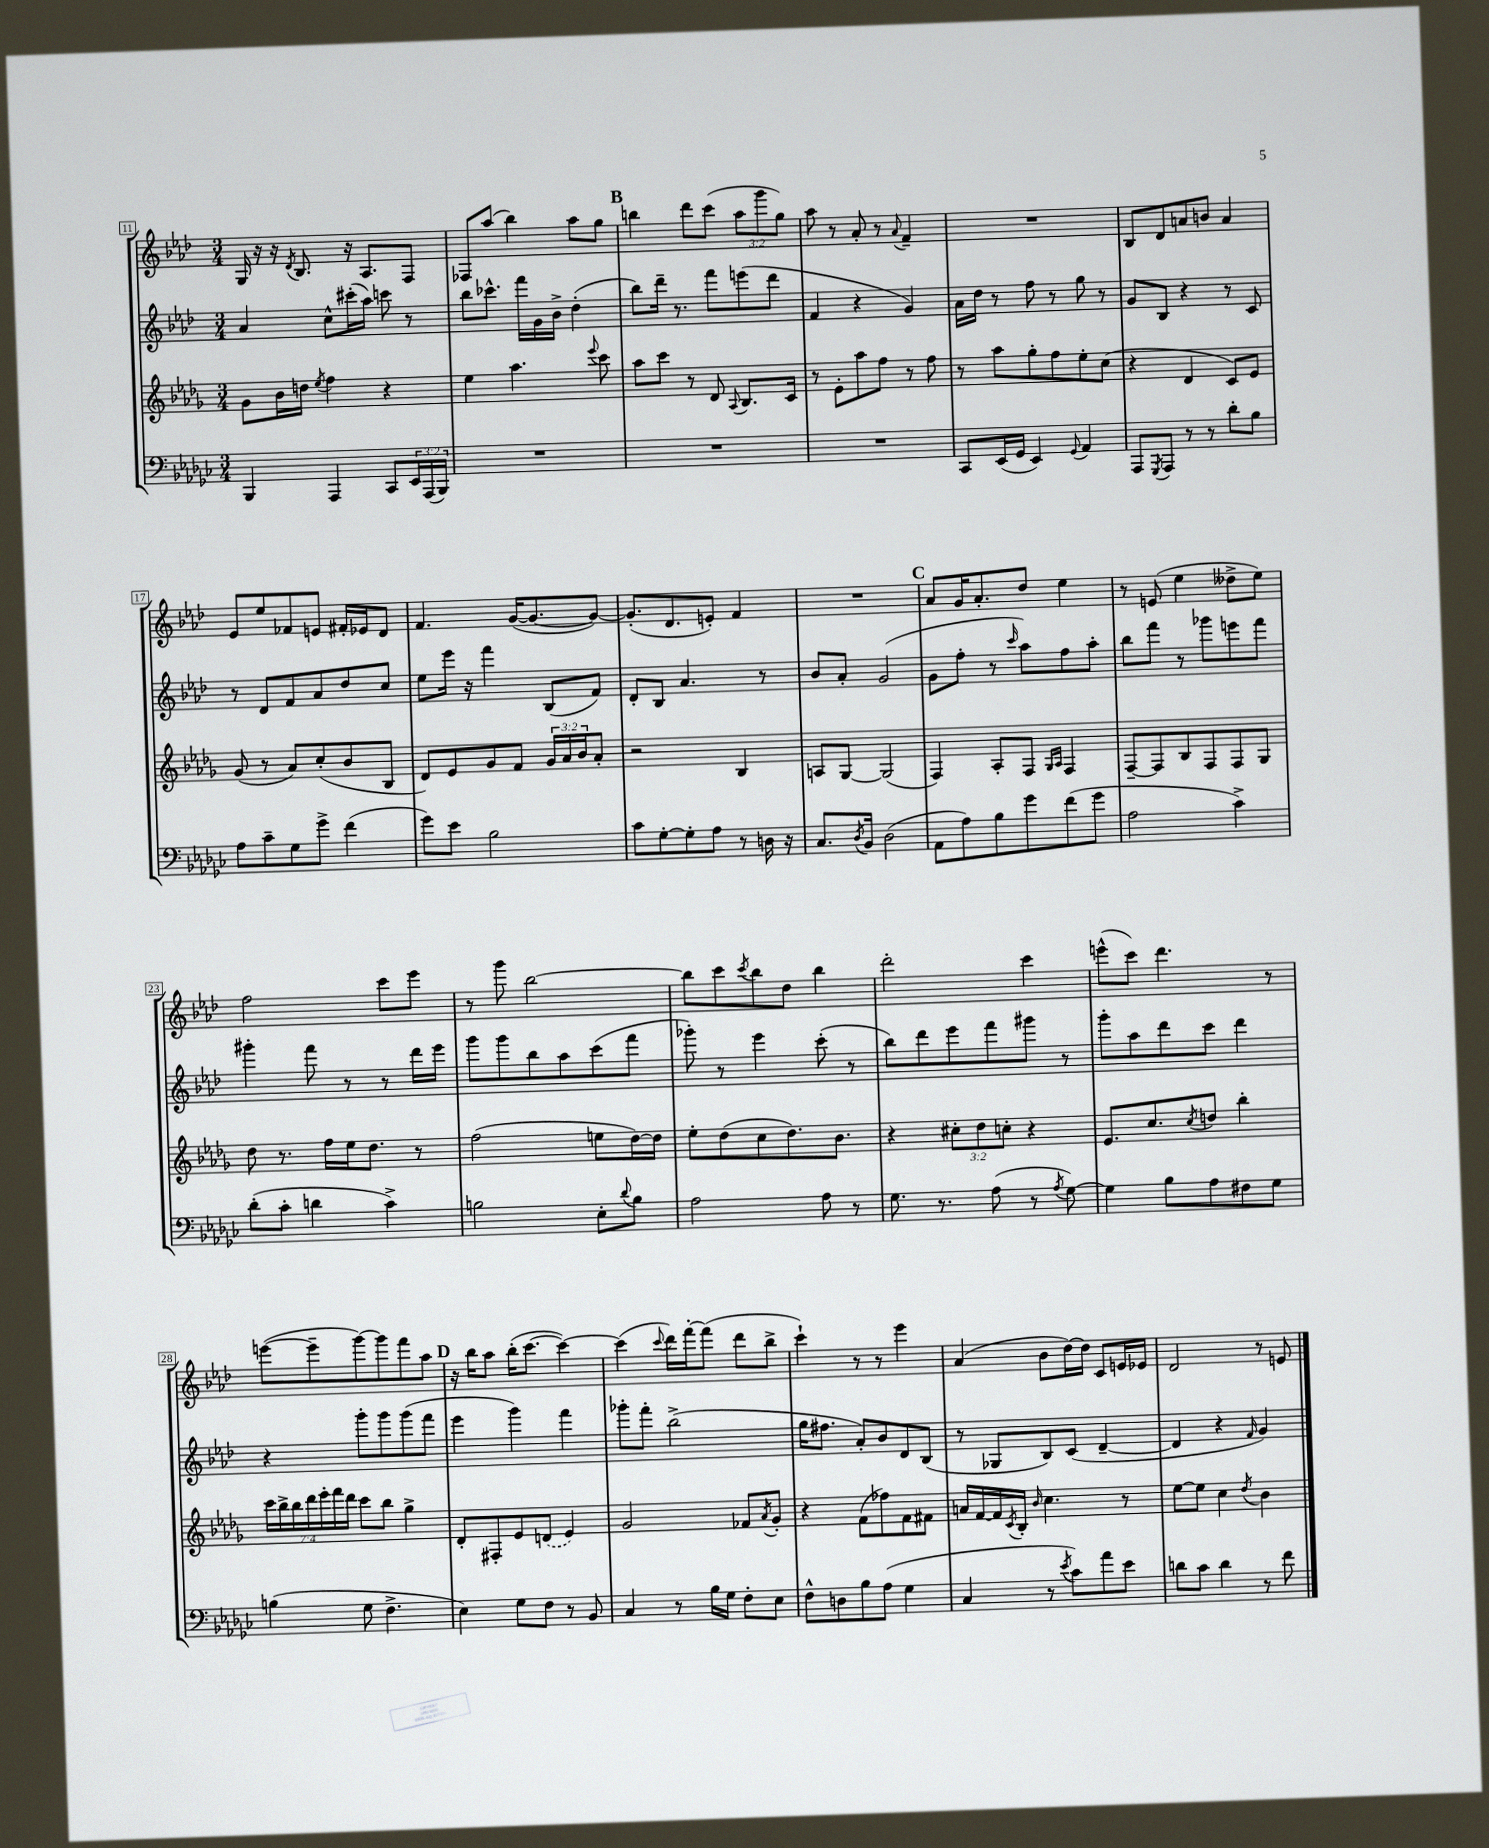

**kern	**kern	**kern	**kern
*staff4	*staff3	*staff2	*staff1
*clefF4	*clefG2	*clefG2	*clefG2
*k[b-e-a-d-g-c-]	*k[b-e-a-d-g-]	*k[b-e-a-d-]	*k[b-e-a-d-]
*M3/4	*M3/4	*M3/4	*M3/4
4BBB-	8g-	4a-	16G
.	.	.	16r
.	16b-	.	16r
.	.	.	8qd-
.	16dd	.	8.B-
.	8qee-	.	.
4AAA-	4ff	8cc^^	.
.	.	(16ccc#'	16r
.	.	16aa-)	8.A-
8CC-	4r	8ccc	.
24EE-	.	8r	8F
(24AAA-	.	.	.
24BBB-)	.	.	.
=	=	=	=
2.r	4ee-	8bb-	8F-
.	.	8.ccc-^^	(8aa-
.	4.aa-	.	4bb-)
.	.	16fff	.
.	.	16g	.
.	.	16b-^	.
.	.	(4dd-'	8aa-
.	8qqeee-	.	.
.	8ccc	.	8gg
=	=	=	=
2.r	8aa-	8bb-)	4bb
.	8ccc	16ddd-~	.
.	.	8.r	.
.	8r	.	8ddd-
.	8d-	8fff	(8ccc
.	8qqA-	.	.
.	8.B-	(8eee	12aa-
.	.	.	12ggg
.	.	8ddd-	.
.	.	.	12gg)
.	16c	.	.
=	=	=	=
2.r	8r	4f	8aa-
.	8e-'	.	8r
.	8aa-	4r	8a-'
.	8ff	.	8r
.	.	.	8qqa-
.	8r	4g)	4f~
.	8ff	.	.
=	=	=	=
8CC-	8r	16a-	2.r
.	.	16dd-	.
(16EE-	8aa-	8r	.
16GG-	.	.	.
4EE-)	8gg-'	8ff	.
.	8ff	8r	.
8qqGG-	.	.	.
4AA-	8ee-'	8gg	.
.	(8cc	8r	.
=	=	=	=
8AAA-	4r	8g	8B-
8qGGG-	.	.	.
8AAA-	.	8B-	8d-
8r	4d-	4r	8a
8r	.	.	8b
8d-'	8c)	8r	4a
8B-	8e-	8c	.
=	=	=	=
8A-	(8g-	8r	8e-
8c-~	8r	8d-	8ee-
8G-	8a-)	8f	8f-
8g-^	(8cc'	8a-	8e
(4f	8b-	8dd-	16f#'
.	.	.	16e-
.	8B-	8cc	8d-
=	=	=	=
8g-)	8d-)	8ee-	4.f
8e-	8e-	16eee-	.
.	.	16r	.
2B-	8g-	4fff	.
.	8f	.	([16g
.	.	.	8.g_
.	24g-	(8B-	.
.	24a-	.	.
.	24b-	.	.
.	8a-'	8f)	8g_)
=	=	=	=
8c-	2r	8d-'	(8.g']
[8G-'	.	8B-	.
.	.	.	8.d-
8G-']	.	4.a-	.
8A-	.	.	8e')
8r	4B-	.	4f
16D	.	8r	.
16r	.	.	.
=	=	=	=
8.C-	8A	8b-	2.r
.	[8G-	8a-'	.
8qD-	.	.	.
16BB-	.	.	.
(2D-	(2G-]	(2g	.
=	=	=	=
8AA-	4F)	8g	8a-
8A-)	.	8ff'	16g
.	.	.	8.a-'
8B-	8A-'	8r	.
.	.	16qqccc	.
8g-	8F	8aa-)	8dd-
.	16qqG-	.	.
.	16qqA-	.	.
(8f	4F	8ff	4ee-
8g-	.	8aa-'	.
=	=	=	=
2A-	[8F~	8bb-	8r
.	8F]	8fff	(8e
.	8B-	8r	4ee-
.	8F	8ggg-	.
4c-^)	8F	8eee	8dd--^
.	8G-	8fff	8ee-)
=	=	=	=
(8d-'	8dd-	4ggg#'	2ff
8c-'	8.r	.	.
4d	.	8fff	.
.	16ff	.	.
.	16ee-	8r	.
.	8.dd-	.	.
4c-^)	.	8r	8ccc
.	8r	16ddd-	8eee-
.	.	16eee-	.
=	=	=	=
2B	(2ff	8ggg	8r
.	.	8ggg	8ggg
.	.	8bb-	[2bb-
.	.	8aa-	.
8E-'	8ee	(8ccc	.
8qqd-	.	.	.
8B	[16dd-)	8fff	.
.	16dd-]	.	.
=	=	=	=
2A-	8ee-'	8ggg-')	8bb-]
.	(8dd-	8r	8ccc
.	.	.	8qccc
.	8cc	4eee-	8bb-
.	8.dd-)	.	8dd-
8A-	.	(8ccc'	4bb-
.	8.b-	.	.
8r	.	8r	.
=	=	=	=
8.G-	4r	8bb-)	2ddd-'
.	.	8ddd-	.
8.r	.	.	.
.	12cc#'	8eee-	.
.	12dd-	.	.
(8A-	.	8fff	.
.	12cc'	.	.
8r	4r	8ggg#	4ccc
8qA-	.	.	.
[8G-)	.	8r	.
=	=	=	=
4G-]	8.e-	8ggg'	(8eee^^
.	.	8aa-	8ccc)
.	8.cc	.	.
8B-	.	8ddd-	4.ddd-
.	8qcc	.	.
8A-	8dd	8ccc	.
8F#	4bb-'	4ddd-	.
8G-	.	.	8r
=	=	=	=
(4B	28ccc	4r	([8eee
.	28bb-^	.	.
.	28bb-	.	.
.	28ddd-	.	.
.	.	.	8eee~]
.	28eee-'	.	.
.	28fff	.	.
.	28ddd-	.	.
8G-	8ccc	8ggg'	[8ggg)
4.F^	8bb-	8ggg	8ggg]
.	4gg-^	(8ggg	8fff
.	.	8fff	8aa-
=	=	=	=
4E-)	8d-'	4eee-	16r
.	.	.	16bb-
.	8F#'	.	8aa-
8G-	8e-	4ggg)	(16bb-'
.	.	.	[8.ccc
8F	(8d	.	.
8r	4e-)	4fff	4ccc_)
8BB-	.	.	.
=	=	=	=
4C-	2g-	8ggg-'	(4ccc]
.	.	8fff'	.
.	.	.	8qqccc
8r	.	(2bb-^	16ddd-)
.	.	.	[16fff'
16B-	.	.	(8fff]
16G-	.	.	.
8F'	8f-	.	8ddd-
.	8qa-	.	.
8E-	8g-'	.	8bb-^
=	=	=	=
8F^^	4r	16gg	4ccc`)
.	.	8.ff#	.
8D	.	.	.
8B-	(8f	8a-')	8r
(8A-	8ff-)	8b-	8r
4G-	8f	8d-	4eee-
.	8f#	(8B-	.
=	=	=	=
4C-	16a	8r	(4a-
.	[16f	.	.
.	16f]	8G-	.
.	8qc	.	.
.	16B-'	.	.
.	16qqb-	.	.
8r	4.cc	8B-)	8b-
8qe-	.	.	.
8c-)	.	(8c	[16dd-)
.	.	.	16dd-]
8a-	.	[4d-~	8c
8e-	8r	.	16e
.	.	.	16e-
=	=	=	=
8d	[8ee-	4d-]	2d-
8c-	8ee-]	.	.
4d	4cc	4r	.
.	8qdd-	16qqf	.
8r	4b-	4g)	8r
8f	.	.	8e
==	==	==	==
*-	*-	*-	*-
